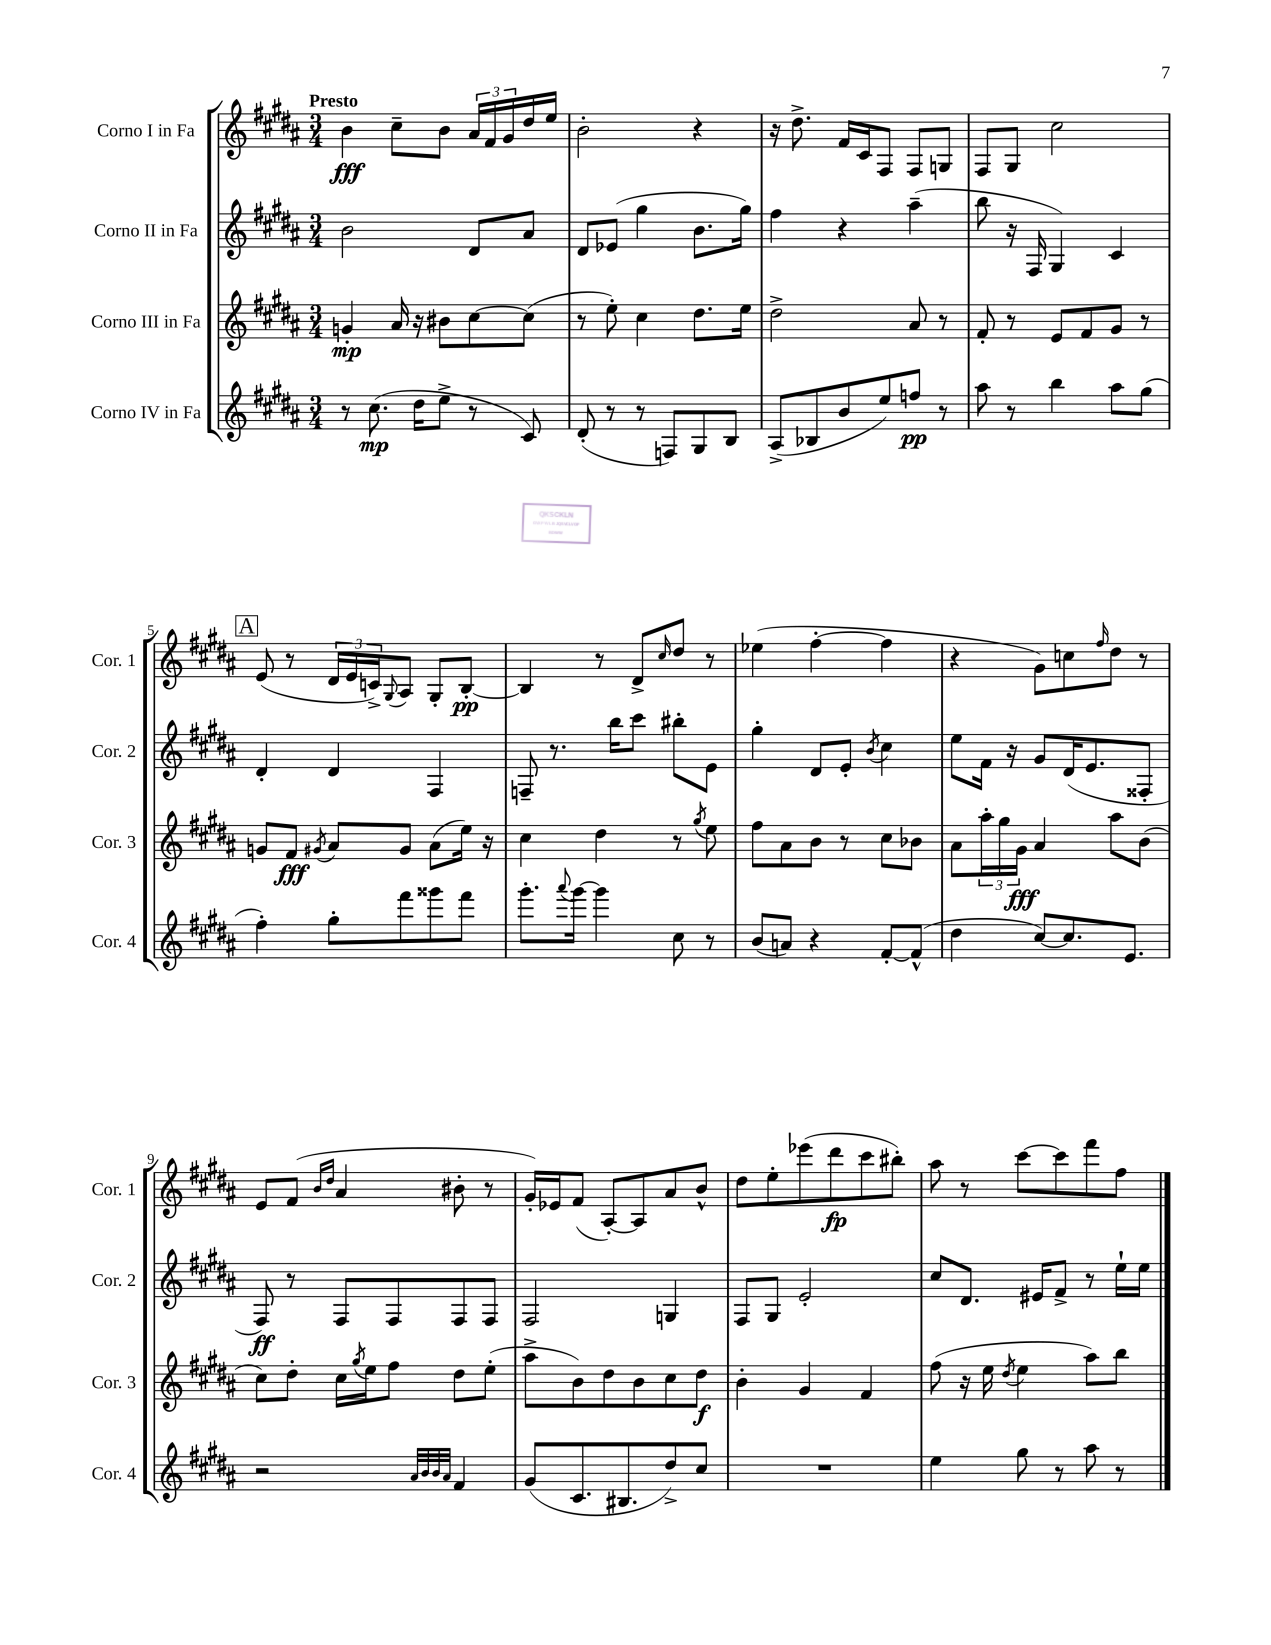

**kern	**kern	**kern	**kern
*staff4	*staff3	*staff2	*staff1
*clefG2	*clefG2	*clefG2	*clefG2
*k[f#c#g#d#a#]	*k[f#c#g#d#a#]	*k[f#c#g#d#a#]	*k[f#c#g#d#a#]
*M3/4	*M3/4	*M3/4	*M3/4
8r	4g'	2b	4b
(8.cc#	.	.	.
.	16a#	.	8cc#~
16dd#	16r	.	.
8ee^	8b#	.	8b
8r	[8cc#	8d#	24a#
.	.	.	24f#
.	.	.	24g#
8c#)	(8cc#]	8a#	16dd#
.	.	.	16ee
=	=	=	=
(8d#'	8r	8d#	2b'
8r	8ee')	(8e-	.
8r	4cc#	4gg#	.
8F)	.	.	.
8G#	8.dd#	8.b	4r
8B	.	.	.
.	16ee	16gg#)	.
=	=	=	=
(8A#^	2dd#^	4ff#	16r
.	.	.	8.dd#^
8B-	.	.	.
8b	.	4r	16f#
.	.	.	16c#
8ee)	.	.	8F#
8ff	8a#	(4aa#~	8F#
8r	8r	.	8G
=	=	=	=
8aa#	8f#'	8bb	8F#
8r	8r	16r	8G#
.	.	16F#	.
4bb	8e	4G#)	2cc#
.	8f#	.	.
8aa#	8g#	4c#	.
(8gg#	8r	.	.
=	=	=	=
4ff#')	8g	4d#'	(8e
.	8f#	.	8r
.	8qg#	.	.
8gg#'	8a#	4d#	24d#
.	.	.	24e
.	.	.	24c^)
.	.	.	8qqG#
8fff#	8g#	.	8A#
8ggg##	(8a#	4F#	8G#'
8fff#	16ee)	.	[8B'
.	16r	.	.
=	=	=	=
8.ggg#'	4cc#	8F~	4B]
.	.	8.r	.
8qqaaa#	.	.	.
[16ggg#	.	.	.
4ggg#]	4dd#	.	8r
.	.	16bb	.
.	.	8ccc#	8d#^
.	.	.	16qqcc#
8cc#	8r	8bb#'	8dd#
.	8qgg#	.	.
8r	8ee	8e	8r
=	=	=	=
(8b	8ff#	4gg#'	(4ee-
8a)	8a#	.	.
4r	8b	8d#	[4ff#'
.	8r	8e'	.
.	.	8qb	.
[8f#'	8cc#	4cc#	4ff#]
(8f#^^]	8b-	.	.
=	=	=	=
4dd#	8a#	8ee	4r
.	24aa#'	16f#	.
.	24gg#	.	.
.	.	16r	.
.	24g#	.	.
[8cc#)	4a#	8g#	8g#)
8.cc#]	.	(16d#	8cc
.	.	8.e	.
.	.	.	16qqff#
.	8aa#	.	8dd#
8.e	.	.	.
.	(8b	8F##'	8r
=	=	=	=
2r	8cc#)	8F#)	8e
.	8dd#'	8r	(8f#
.	.	.	16qqb
.	.	.	16qqdd#
.	16cc#	8F#	4a#
.	8qgg#	.	.
.	16ee	.	.
.	8ff#	8F#	.
32qqa#	.	.	.
32qqb	.	.	.
32qqb	.	.	.
32qqa#	.	.	.
4f#	8dd#	8F#	8b#'
.	(8ee'	8F#	8r
=	=	=	=
(8g#	8aa#^	2F#	16g#')
.	.	.	16e-
8.c#	8b)	.	(8f#
.	8dd#	.	[8A#')
8.B#	.	.	.
.	8b	.	8A#]
8dd#^)	8cc#	4G	8a#
8cc#	8dd#	.	8b^^
=	=	=	=
2.r	4b'	8F#	8dd#
.	.	8G#	8ee'
.	4g#	2e'	(8eee-
.	.	.	8ddd#
.	4f#	.	8ccc#
.	.	.	8bb#')
=	=	=	=
4ee	(8ff#	8cc#	8aa#
.	16r	8.d#	8r
.	16ee	.	.
.	8qdd#	.	.
8gg#	4ee	.	[8ccc#
.	.	16e#	.
8r	.	8f#^	8ccc#]
8aa#	8aa#)	8r	8fff#
8r	8bb	16ee`	8ff#
.	.	16ee	.
==	==	==	==
*-	*-	*-	*-
